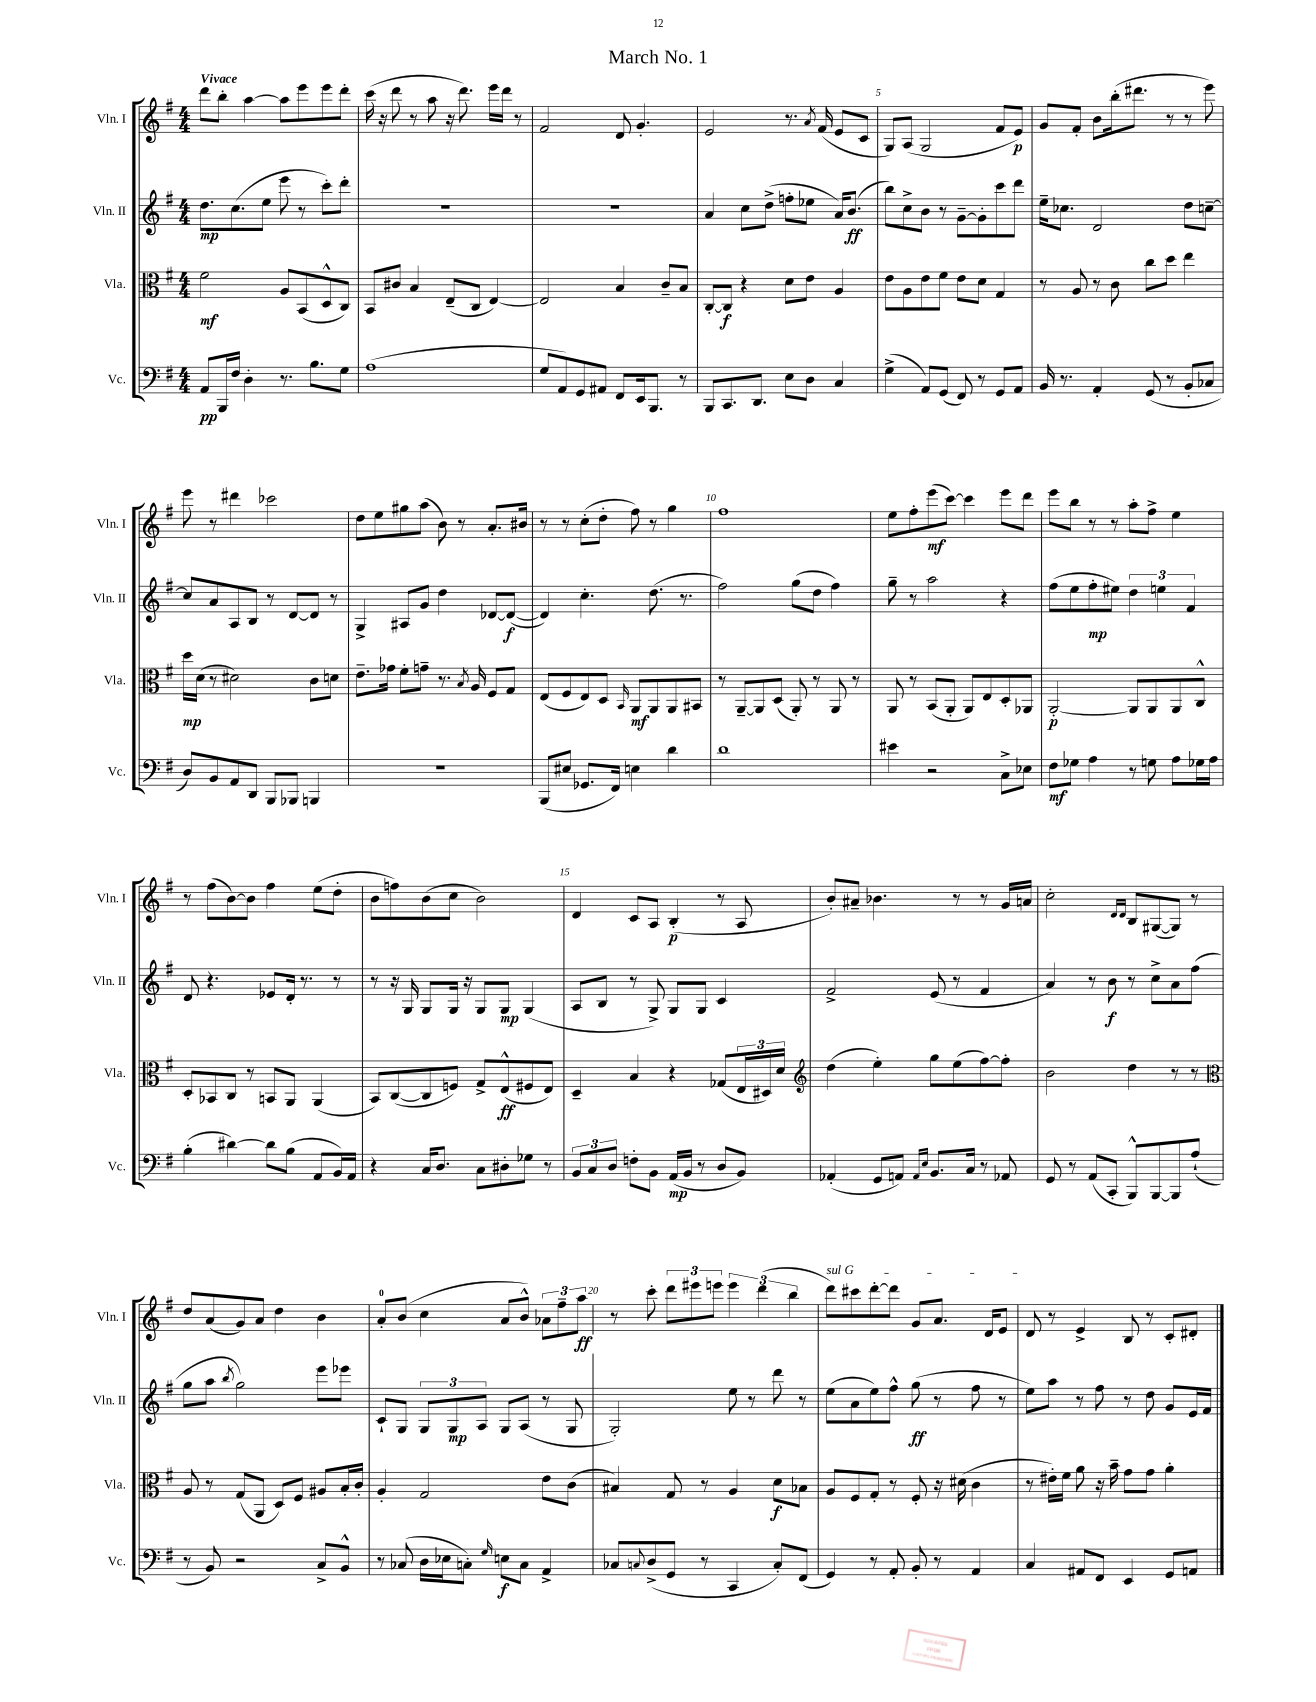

**kern	**dynam	**kern	**dynam	**kern	**dynam	**kern	**dynam
*part4	*part4	*part3	*part3	*part2	*part2	*part1	*part1
*staff4	*staff4	*staff3	*staff3	*staff2	*staff2	*staff1	*staff1
*I"Vc.	*	*I"Vla.	*	*I"Vln. II	*	*I"Vln. I	*
*I'Vc.	*	*I'Vla.	*	*I'Vln. II	*	*I'Vln. I	*
*clefF4	*	*clefC3	*	*clefG2	*	*clefG2	*
*k[f#]	*	*k[f#]	*	*k[f#]	*	*k[f#]	*
*M4/4	*	*M4/4	*	*M4/4	*	*M4/4	*
=1	=1	=1	=1	=1	=1	=1	=1
!	!	!	!	!	!	!LO:TX:a:B:t=Vivace	!
8AA/L	pp	2f#\	mf	8.dd\L	mp	8ddd\L	.
16BBB/L	.	.	.	.	.	8bb'\J	.
16F#/JJ	.	.	.	(8.cc\	.	.	.
4D'\	.	.	.	.	.	[4aa\	.
.	.	.	.	8ee\J	.	.	.
8.r	.	8A/L	.	8eee\	.	8aa\L]	.
.	.	(8BB/	.	8r	.	8eee\	.
8.B\L	.	.	.	.	.	.	.
.	.	8D^^/	.	8ccc'\L)	.	8eee\	.
8G\J	.	8C/J)	.	8ddd'\J	.	8ddd'\J	.
=2	=2	=2	=2	=2	=2	=2	=2
(1A	.	8BB/L	.	1r	.	(16ccc\	.
.	.	.	.	.	.	16r	.
.	.	8c#X/J	.	.	.	8ddd\	.
.	.	4B/	.	.	.	8r	.
.	.	.	.	.	.	8aa\	.
.	.	(8E~/L	.	.	.	16r	.
.	.	.	.	.	.	8.ddd\)	.
.	.	8C/J	.	.	.	.	.
.	.	[4E/)	.	.	.	16eee\LL	.
.	.	.	.	.	.	16ddd\JJ	.
.	.	.	.	.	.	8r	.
=3	=3	=3	=3	=3	=3	=3	=3
8G/L	.	2E/]	.	1r	.	2f#/	.
8AA/)	.	.	.	.	.	.	.
8GG/	.	.	.	.	.	.	.
8AA#X/J	.	.	.	.	.	.	.
8FF#/L	.	4B/	.	.	.	8d/	.
16EE/k	.	.	.	.	.	4.g'/	.
8.BBB/J	.	.	.	.	.	.	.
.	.	8c~/L	.	.	.	.	.
8r	.	8B/J	.	.	.	.	.
=4	=4	=4	=4	=4	=4	=4	=4
8BBB/L	.	[8C'/L	.	4a/	.	2e/	.
8.CC/	.	8C/J]	f	.	.	.	.
.	.	4r	.	8cc\L	.	.	.
8.DD/J	.	.	.	.	.	.	.
.	.	.	.	(8dd^\J	.	.	.
8E\L	.	8d\L	.	8ffn'\L	.	8.r	.
8D\J	.	8e\J	.	8ee-X\J	.	.	.
.	.	.	.	.	.	8qa/	.
.	.	.	.	.	.	(16f#/	.
4C/	.	4A/	.	16a/KL)	.	8e/L	.
.	.	.	.	(8.b/J	ff	.	.
.	.	.	.	.	.	8c/J	.
=5	=5	=5	=5	=5	=5	=5	=5
(4G^\	.	8e\L	.	8bb\L)	.	8G/L)	.
.	.	8A\	.	8cc^\	.	(8A/J	.
8AA/L)	.	8e\	.	8b\J	.	2G/	.
(8GG/J	.	8f#\J	.	8r	.	.	.
8FF#/)	.	8e\L	.	[8g~\L	.	.	.
8r	.	8d\J	.	8g'\]	.	.	.
8GG/L	.	4G/	.	8ccc\	.	8f#/L	.
8AA/J	.	.	.	8ddd\J	.	8e/J)	p
=6	=6	=6	=6	=6	=6	=6	=6
16BB/	.	8r	.	16ee~\KL	.	8g/L	.
8.r	.	.	.	8.cc-X\J	.	.	.
.	.	8A/	.	.	.	8f#'/J	.
4AA'/	.	8r	.	2d/	.	8b\L	.
.	.	8c\	.	.	.	(16bb'\k	.
.	.	.	.	.	.	8.ddd#X\J	.
(8GG/	.	8cc\L	.	.	.	.	.
8r	.	8dd\J	.	.	.	8r	.
8BB'/L	.	4ee\	.	8dd\L	.	8r	.
8C-X/J	.	.	.	[8ccn~\J	.	8eee\)	.
!!LO:LB:g=z
=7	=7	=7	=7	=7	=7	=7	=7
8D/L)	.	16dd\LL	mp	8cc/L]	.	8eee\	.
.	.	(16d\JJ	.	.	.	.	.
8BB/	.	8r	.	8a/	.	8r	.
8AA/	.	2d#X\)	.	8A/	.	4ddd#X\	.
8DD/J	.	.	.	8B/J	.	.	.
8BBB/L	.	.	.	8r	.	2ccc-X\	.
8BBB-X/J	.	.	.	[8d/L	.	.	.
4BBBn/	.	8c\L	.	8d/J]	.	.	.
.	.	8dn\J	.	8r	.	.	.
=8	=8	=8	=8	=8	=8	=8	=8
1r	.	8.e~\L	.	4G^/	.	8dd\L	.
.	.	.	.	.	.	8ee\	.
.	.	16g-X\Jk	.	.	.	.	.
.	.	8f#'\L	.	8A#X/L	.	8gg#X\	.
.	.	8gn~\J	.	8g/J	.	(8aa\J	.
.	.	8.r	.	4dd\	.	8b\)	.
.	.	.	.	.	.	8r	.
.	.	8qB/	.	.	.	.	.
.	.	16A/	.	.	.	.	.
.	.	8F#/L	.	[8d-X/L	.	8.a'/L	.
.	.	8G/J	.	(8d-/J_	f	.	.
.	.	.	.	.	.	16b#X/Jk	.
=9	=9	=9	=9	=9	=9	=9	=9
(8BBB/L	.	(8E/L	.	4d-/])	.	8r	.
8E#X/J	.	8F#/	.	.	.	8r	.
8.GG-X/L	.	8E/)	.	4.cc'\	.	(8cc'\L	.
.	.	8D/J	.	.	.	8dd'\J	.
16FF#/Jk)	.	.	.	.	.	.	.
.	.	16qqBB/	.	.	.	.	.
4En\	.	8AA/L	mf	.	.	8ff#\)	.
.	.	8AA/	.	(8.dd\	.	8r	.
4d\	.	8AA/	.	.	.	4gg\	.
.	.	.	.	8.r	.	.	.
.	.	8BB#X/J	.	.	.	.	.
=10	=10	=10	=10	=10	=10	=10	=10
1d	.	8r	.	2ff#\)	.	1ff#	.
.	.	[8AA~/L	.	.	.	.	.
.	.	8AA/]	.	.	.	.	.
.	.	(8D/J	.	.	.	.	.
.	.	8AA'/)	.	(8gg\L	.	.	.
.	.	8r	.	8dd\J	.	.	.
.	.	8AA/	.	4ff#\)	.	.	.
.	.	8r	.	.	.	.	.
=11	=11	=11	=11	=11	=11	=11	=11
4e#X\	.	8AA/	.	8gg~\	.	8ee\L	.
.	.	8r	.	8r	.	8ff#'\	.
2r	.	(8BB/L	.	2aa\	.	(8eee\	mf
.	.	8AA'/J	.	.	.	[8ccc\J)	.
.	.	8AA/L)	.	.	.	4ccc\]	.
.	.	8E/	.	.	.	.	.
8C^\L	.	8D'/	.	4r	.	8eee\L	.
8E-X\J	.	8AA-X/J	.	.	.	8ddd\J	.
=12	=12	=12	=12	=12	=12	=12	=12
8F#\L	mf	[2AA'/	p	(8ff#\L	.	8eee\L	.
8G-X\J	.	.	.	8ee\	.	8bb\J	.
4A\	.	.	.	8ff#'\	mp	8r	.
.	.	.	.	8ee#X\J)	.	8r	.
8r	.	8AA/L]	.	6dd\	.	8aa'\L	.
8Gn\	.	8AA/	.	.	.	8ff#^\J	.
.	.	.	.	6een\	.	.	.
8A\L	.	8AA/	.	.	.	4ee\	.
.	.	.	.	6f#/	.	.	.
16G-X\L	.	8C^^/J	.	.	.	.	.
16A\JJ	.	.	.	.	.	.	.
!!LO:LB:g=z
=13	=13	=13	=13	=13	=13	=13	=13
(4B'\	.	8D'/L	.	8d/	.	8r	.
.	.	8BB-X/	.	4.r	.	(8ff#\L	.
[4d#X\)	.	8C/J	.	.	.	[8b\)	.
.	.	8r	.	.	.	8b\J]	.
8d#\L]	.	8BBn/L	.	8e-X/L	.	4ff#\	.
(8B\J	.	8AA/J	.	16d'/Jk	.	.	.
.	.	.	.	8.r	.	.	.
8AA/L	.	(4AA/	.	.	.	(8ee\L	.
16BB/L)	.	.	.	8r	.	8dd'\J	.
16AA/JJ	.	.	.	.	.	.	.
=14	=14	=14	=14	=14	=14	=14	=14
4r	.	8BB/L)	.	8r	.	8b\L	.
.	.	([8C/	.	16r	.	8ffn\)	.
.	.	.	.	16G/	.	.	.
16C/KL	.	8C/]	.	8G/L	.	(8b\	.
8.D/J	.	.	.	.	.	.	.
.	.	8Fn/J)	.	16G/Jk	.	8cc\J	.
.	.	.	.	16r	.	.	.
8C\L	.	8G^/L	.	8G/L	.	2b\)	.
8D#X'\	.	(8E^^/	ff	8G/J	mp	.	.
8G-X\J	.	8F#X/	.	(4G/	.	.	.
8r	.	8E/J)	.	.	.	.	.
=15	=15	=15	=15	=15	=15	=15	=15
12BB/L	.	4D~/	.	8A/L	.	4d/	.
12C/	.	.	.	.	.	.	.
.	.	.	.	8B/J	.	.	.
12D/J	.	.	.	.	.	.	.
8Fn'\L	.	4B/	.	8r	.	8c/L	.
8BB\J	.	.	.	8G^/)	.	8A/J	.
(16AA/LL	mp	4r	.	8G/L	.	(4B'/	p
16BB/JJ	.	.	.	.	.	.	.
8r	.	.	.	8G/J	.	.	.
8D/L	.	(8G-X/L	.	4c/	.	8r	.
8BB/J)	.	24E/L	.	.	.	8A/	.
.	.	24D#X/)	.	.	.	.	.
.	.	24d/JJ	.	.	.	.	.
=16	=16	=16	=16	=16	=16	=16	=16
*	*	*clefG2	*	*	*	*	*
(4AA-X'/	.	(4dd\	.	2f#^/	.	8b'/L)	.
.	.	.	.	.	.	8a#X~/J	.
8GG/L	.	4ee'\)	.	.	.	4.b-X\	.
8AAn/J)	.	.	.	.	.	.	.
16qqAA/LL	.	.	.	.	.	.	.
16qqE/JJ	.	.	.	.	.	.	.
8.BB/L	.	8gg\L	.	(8e/	.	.	.
.	.	(8ee\	.	8r	.	8r	.
16C/Jk	.	.	.	.	.	.	.
8r	.	[8ff#\)	.	4f#/	.	8r	.
8AA-X/	.	8ff#'\J]	.	.	.	16g/LL	.
.	.	.	.	.	.	16an/JJ	.
=17	=17	=17	=17	=17	=17	=17	=17
8GG/	.	2b\	.	4a/)	.	2cc'\	.
8r	.	.	.	.	.	.	.
(8AA/L	.	.	.	8r	.	.	.
8CC'/J	.	.	.	8b\	f	.	.
.	.	.	.	.	.	16qqd/LL	.
.	.	.	.	.	.	16qqd/JJ	.
8BBB^^/L)	.	4dd\	.	8r	.	8B/L	.
[8BBB/	.	.	.	8cc^\L	.	([8G#X/	.
8BBB/]	.	8r	.	8a\	.	8G#/J])	.
(8A`/J	.	8r	.	(8ff#\J	.	8r	.
!!LO:LB:g=z
=18	=18	=18	=18	=18	=18	=18	=18
*	*	*clefC3	*	*	*	*	*
8r	.	8A/	.	8gg\L	.	8dd/L	.
8BB/)	.	8r	.	8aa\J	.	(8a/	.
.	.	.	.	8qbb/	.	.	.
2r	.	(8G/L	.	2gg\)	.	8g/)	.
.	.	8AA/J	.	.	.	8a/J	.
.	.	8D/L)	.	.	.	4dd\	.
.	.	8F#/J	.	.	.	.	.
8C^/L	.	8A#X/L	.	8eee\L	.	4b\	.
8BB^^/J	.	16B'/L	.	8eee-X\J	.	.	.
.	.	16c'/JJ	.	.	.	.	.
=19	=19	=19	=19	=19	=19	=19	=19
8r	.	4A'/	.	8c`/L	.	8a'/L	.
(8C-X/	.	.	.	8G/J	.	(8b/J	.
16D\LL	.	2G/	.	12G/L	.	4cc\	.
16E-X\J	.	.	.	.	.	.	.
.	.	.	.	12G/	mp	.	.
8Cn'\J)	.	.	.	.	.	.	.
.	.	.	.	12A/J	.	.	.
16qqG/	.	.	.	.	.	.	.
8En\L	f	.	.	8G/L	.	8a/L	.
8C\J	.	.	.	(8A/J	.	8b^^/J)	.
4AA^/	.	8e\L	.	8r	.	12a-X\L	.
.	.	.	.	.	.	12ff#~\	.
.	.	(8c\J	.	8G/	.	.	.
.	.	.	.	.	.	12aa\J	ff
=20	=20	=20	=20	=20	=20	=20	=20
8C-X/L	.	4B#X/)	.	2G'/)	.	8r	.
8qqCn/	.	.	.	.	.	.	.
(8D^/	.	.	.	.	.	8ccc'\	.
8GG/J	.	8G/	.	.	.	12ddd\L	.
.	.	.	.	.	.	12eee#X\	.
8r	.	8r	.	.	.	.	.
.	.	.	.	.	.	12eeen\J	.
4CC/	.	4A/	.	8ee\	.	6eee\	.
.	.	.	.	8r	.	.	.
.	.	.	.	.	.	(6ddd\	.
8C'/L)	.	8d\L	f	8ddd\	.	.	.
.	.	.	.	.	.	6bb\	.
(8FF#/J	.	8B-X\J	.	8r	.	.	.
=21	=21	=21	=21	=21	=21	=21	=21
!	!	!	!	!	!	!LO:TX:a:i:t=sul G	!
4GG/)	.	8A/L	.	(8ee\L	.	8ddd\L)	.
.	.	8F#/	.	8a\	.	8ccc#X\	.
8r	.	8G'/J	.	8ee\)	.	[8ddd'\	.
8AA'/	.	8r	.	8ff#^^\J	.	8ddd\J]	.
8BB'/	.	8F#'/	.	(8gg\	ff	8g/L	.
8r	.	16r	.	8r	.	8.a/J	.
.	.	(16d#X\	.	.	.	.	.
4AA/	.	4c\	.	8ff#\	.	.	.
.	.	.	.	.	.	16d/KL	.
.	.	.	.	8r	.	8e/J	.
=22	=22	=22	=22	=22	=22	=22	=22
4C/	.	8r	.	8ee\L)	.	8d/	.
.	.	16e#X'\LL)	.	8aa\J	.	8r	.
.	.	16f#\JJ	.	.	.	.	.
8AA#X/L	.	8a\	.	8r	.	4e^/	.
8FF#/J	.	16r	.	8ff#\	.	.	.
.	.	16b~\	.	.	.	.	.
4EE/	.	8g\L	.	8r	.	8B/	.
.	.	8g\J	.	8dd\	.	8r	.
8GG/L	.	4a'\	.	8g/L	.	8c'/L	.
8AAn/J	.	.	.	16e/L	.	8d#X'/J	.
.	.	.	.	16f#/JJ	.	.	.
==	==	==	==	==	==	==	==
*-	*-	*-	*-	*-	*-	*-	*-
